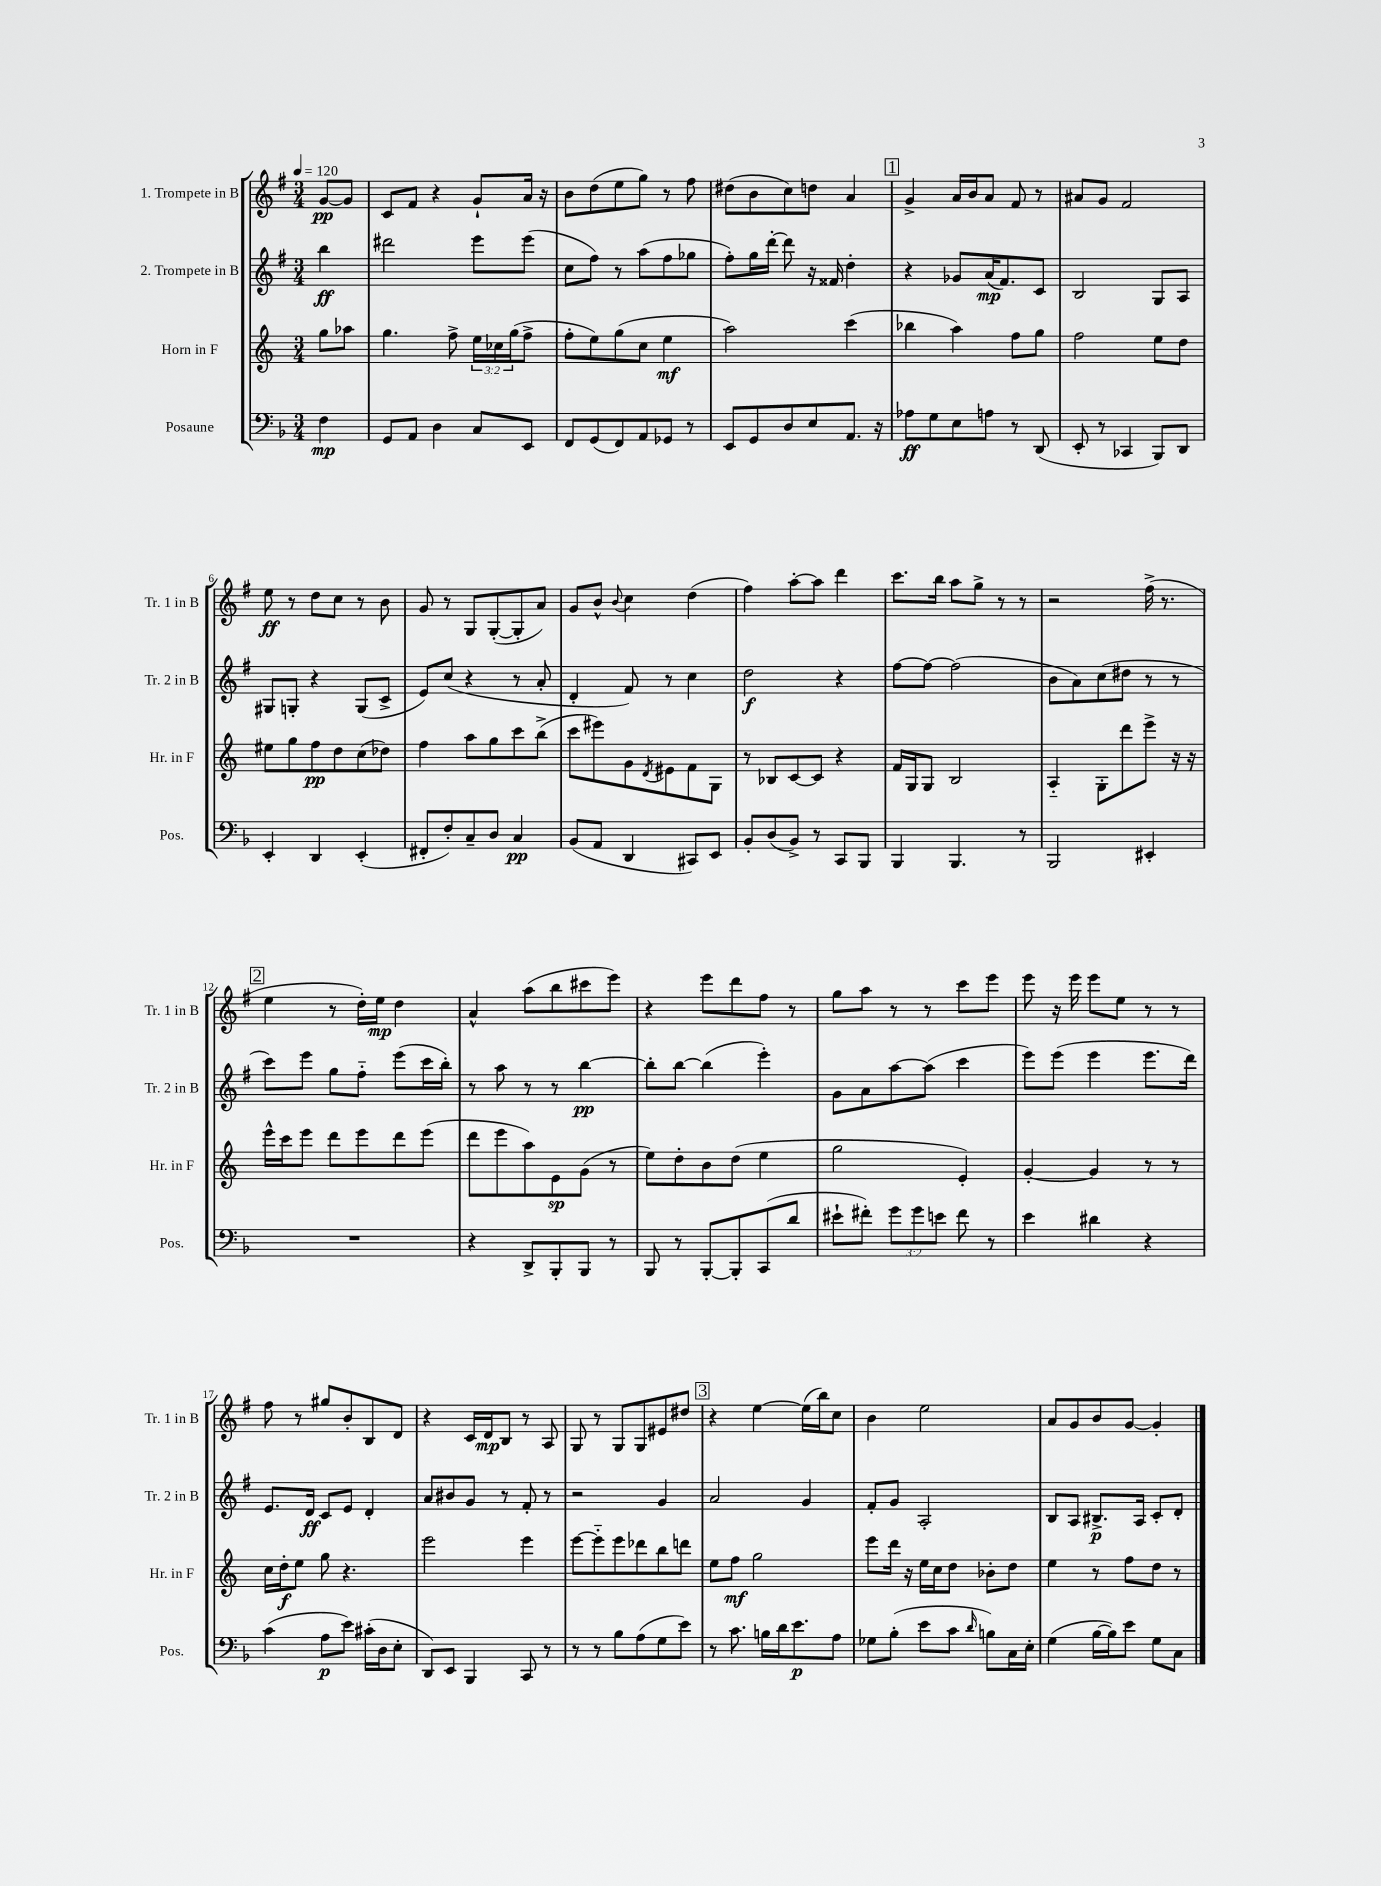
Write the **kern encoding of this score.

**kern	**kern	**kern	**kern
*staff4	*staff3	*staff2	*staff1
*clefF4	*clefG2	*clefG2	*clefG2
*k[b-]	*k[]	*k[f#]	*k[f#]
*M3/4	*M3/4	*M3/4	*M3/4
*MM120	*MM120	*MM120	*MM120
4F	8gg	4bb	[8g
.	8aa-	.	8g]
=	=	=	=
8GG	4.gg	2ddd#	8c
8AA	.	.	8f#
4D	.	.	4r
.	8ff^	.	.
8C	24ee	8eee	8g`
.	24cc-	.	.
.	(24gg	.	.
8EE	8ff^	(8eee	16a
.	.	.	16r
=	=	=	=
8FF	8ff'	8cc	8b
(8GG	8ee)	8ff#)	(8dd
8FF)	(8gg	8r	8ee
8AA	8cc	(8aa	8gg)
8GG-	4ee	8ff#	8r
8r	.	8gg-	8ff#
=	=	=	=
8EE	2aa)	8ff#')	(8dd#
8GG	.	16gg	8b
.	.	[16ddd'	.
8D	.	8ddd]	8cc)
8E	.	16r	8dd
.	.	16f##	.
8.AA	(4ccc	4dd'	4a
16r	.	.	.
=	=	=	=
8A-	4bb-	4r	4g^
8G	.	.	.
8E	4aa)	8g-	16a
.	.	.	16b
8A	.	(16a	8a
.	.	8.f#)	.
8r	8ff	.	8f#
(8DD	8gg	8c	8r
=	=	=	=
8EE'	2ff	2B	8a#
8r	.	.	8g
4CC-	.	.	2f#
8BBB-)	8ee	8G	.
8DD	8dd	8A	.
=	=	=	=
4EE'	8ee#	8G#	8ee
.	8gg	8G'	8r
4DD	8ff	4r	8dd
.	8dd	.	8cc
(4EE'	(8cc	(8G	8r
.	8dd-)	8c^	8b
=	=	=	=
8FF#'	4ff	8e)	8g
8F')	.	(8cc	8r
8C~	8aa	4r	8G
8D	8gg	.	([8G'
4C	8ccc	8r	8G']
.	(8bb^	8a'	8a)
=	=	=	=
(8BB-	8ccc	4d'	8g
8AA	8eee#)	.	8b^^
.	.	.	8qqb
4DD	8g	8f#)	4cc
.	8qd	.	.
.	8e#	8r	.
8CC#)	8f	4cc	(4dd
8EE	8G	.	.
=	=	=	=
8BB-'	8r	2dd	4ff#)
(8D	8B-	.	.
8BB-^)	[8c	.	[8aa'
8r	8c]	.	8aa]
8CC	4r	4r	4ddd
8BBB-	.	.	.
=	=	=	=
4BBB-	16f	[8ff#	8.ccc
.	16G	.	.
.	8G	8ff#_	.
.	.	.	16bb
4.BBB-	2B	(2ff#]	8aa
.	.	.	8gg^
.	.	.	8r
8r	.	.	8r
=	=	=	=
2BBB-	4A'~	8b	2r
.	.	8a)	.
.	8G'	(8cc	.
.	8ddd	8dd#	.
4EE#'	8eee^	8r	(16ff#^
.	.	.	8.r
.	16r	8r	.
.	16r	.	.
=	=	=	=
2.r	16eee^^	8ccc)	4ee
.	16ccc	.	.
.	8eee	8eee	.
.	8ddd	8gg	8r
.	8eee	8ff#'~	16dd')
.	.	.	16ee
.	8ddd	(8eee	4dd
.	(8eee	16ccc	.
.	.	16bb')	.
=	=	=	=
4r	8ddd	8r	4a^^
.	8eee	8aa	.
8DD^	8aa)	8r	(8aa
8BBB-'	8e	8r	8bb
8BBB-	(8g	[4bb	8ccc#
8r	8r	.	8eee)
=	=	=	=
8BBB-	8ee)	8bb']	4r
8r	8dd'	[8bb	.
[8BBB-'	8b	(4bb]	8eee
8BBB-']	(8dd	.	8ddd
(8CC	4ee	4eee')	8ff#
8d	.	.	8r
=	=	=	=
8e#`	2gg	8g	8gg
8f#')	.	8a	8aa
12g	.	[8aa	8r
12g	.	.	.
.	.	(8aa]	8r
12e	.	.	.
8f#	4e')	4ccc	8ccc
8r	.	.	8eee
=	=	=	=
4e	[4g'	8eee)	8eee
.	.	(8eee	16r
.	.	.	16eee
4d#	4g]	4eee	8eee
.	.	.	8ee
4r	8r	8.eee	8r
.	8r	.	8r
.	.	16ddd)	.
=	=	=	=
(4c	16cc	8.e	8ff#
.	16dd'	.	.
.	8ee	.	8r
.	.	16d	.
8A	8gg	8c	8gg#
8e)	4.r	8e	8b'
(16c#'	.	4d'	8B
16D	.	.	.
8E'	.	.	8d
=	=	=	=
8DD)	2eee	8a	4r
8EE	.	8b#	.
4BBB-	.	8g	16c
.	.	.	16d
.	.	8r	8B
8CC	4eee	8f#'	8r
8r	.	8r	8A
=	=	=	=
8r	[8eee	2r	8G
8r	8eee'~]	.	8r
8B-	8eee	.	8G
(8A	8ddd-	.	8G
8G	8bb	4g	8e#
8e)	8ddd	.	8dd#
=	=	=	=
8r	8ee	2a	4r
8.c	8ff	.	.
.	2gg	.	[4ee
16B	.	.	.
16d	.	.	.
8.e	.	.	.
.	.	4g	(16ee]
.	.	.	16bb)
8A	.	.	8cc
=	=	=	=
8G-	8eee	8f#'	4b
(8B-'	16ddd	8g	.
.	16r	.	.
8e	16ee	2A'	2ee
.	16cc	.	.
8c	8dd	.	.
16qqd	.	.	.
8B)	8b-'	.	.
16C	8dd	.	.
16E'	.	.	.
=	=	=	=
(4G	4ee	8B	8a
.	.	8A	8g
[16B-	8r	8.B#^	8b
16B-])	.	.	.
8e	8ff	.	[8g
.	.	16A	.
8G	8dd	8c'	4g']
8C	8r	8d'	.
==	==	==	==
*-	*-	*-	*-
